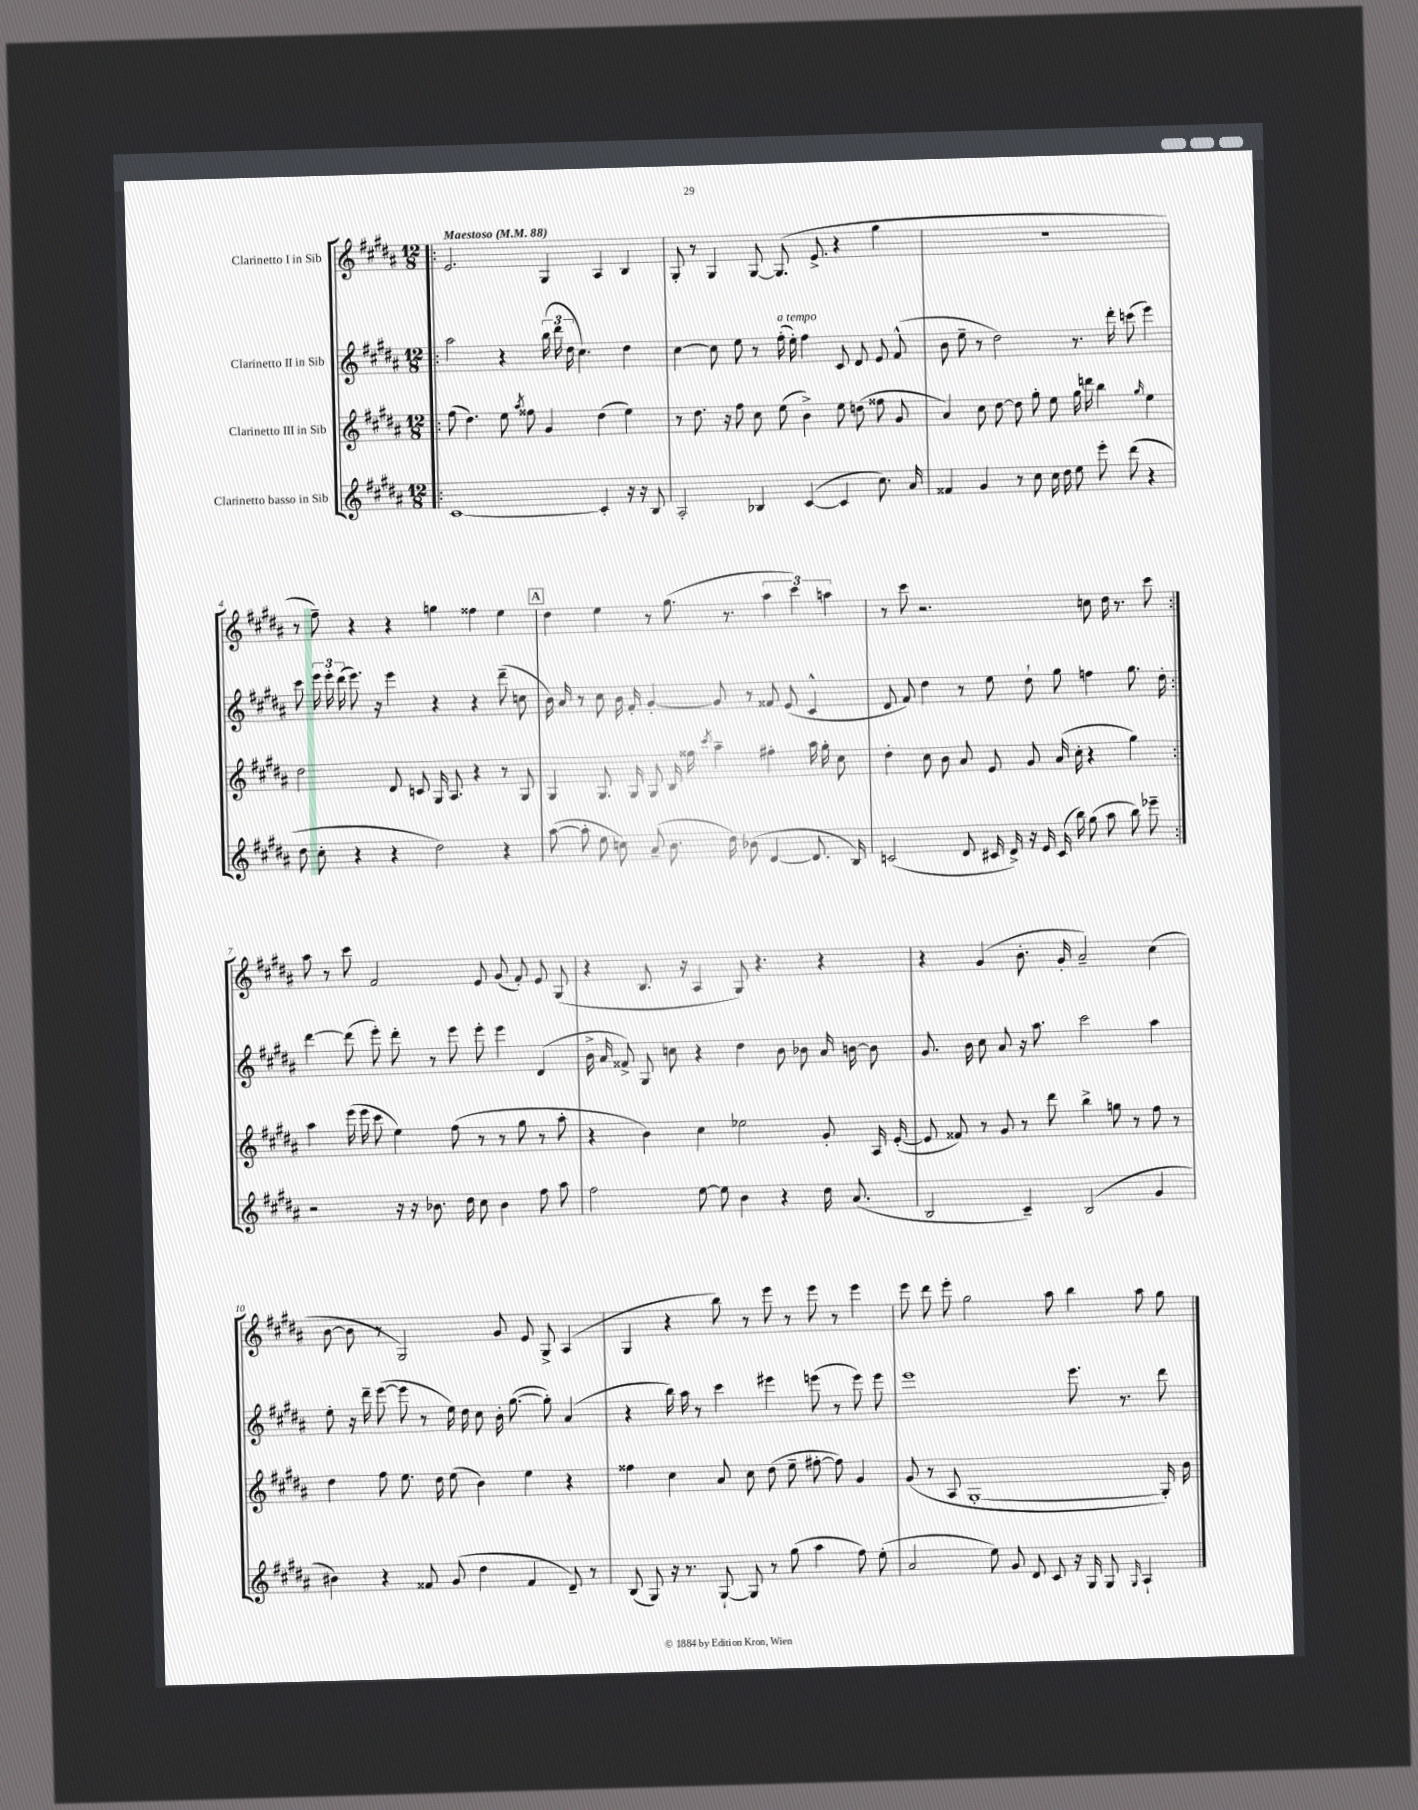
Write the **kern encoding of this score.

**kern	**kern	**kern	**kern
*part4	*part3	*part2	*part1
*staff4	*staff3	*staff2	*staff1
*I"Clarinetto basso in Sib	*I"Clarinetto III in Sib	*I"Clarinetto II in Sib	*I"Clarinetto I in Sib
*clefG2	*clefG2	*clefG2	*clefG2
*k[f#c#g#d#a#]	*k[f#c#g#d#a#]	*k[f#c#g#d#a#]	*k[f#c#g#d#a#]
*M12/8	*M12/8	*M12/8	*M12/8
*MM88	*MM88	*MM88	*MM88
=1!|:	=1!|:	=1!|:	=1!|:
!	!	!	!LO:TX:a:B:t=Maestoso
[1c#	(8ff#\	2aa#\	2.e/
.	4.dd#\)	.	.
.	8ee\	4r	.
.	8qaa#/	.	.
.	8ff##X\	.	.
.	4g#/	(24bb\	4G#/
.	.	24ddd#\	.
.	.	24dd#\	.
.	.	4.cc#\)	.
4c#'/]	(4dd#\	.	4A#/
16r	4ee\)	4dd#\	4B/
16r	.	.	.
8B/	.	.	.
=2	=2	=2	=2
2A#'/	8r	[4cc#\	8G#'/
.	8.dd#\	.	8r
.	.	8cc#\]	4G#/
.	16r	.	.
.	8ff#\	8ee\	.
4B-X/	8cc#\	8r	[8G#/
!	!	!LO:TX:a:i:t=a tempo	!
.	(8ee\	(16ff#'\	(8.G#/]
.	.	16ee'\)	.
([4c#/	4b^\)	4ff#\	.
.	.	.	8.e^/
4c#/]	8ee\	8c#/	4r
.	(8ddn\	8d#/	.
8.cc#\)	8ff##X\	8e/	4gg#\
.	8g#/	(8f#^^/	.
16a#/	.	.	.
=3	=3	=3	=3
4f##X/	4a#/)	8b\	1.r
.	.	8ee~\	.
4g#/	8cc#\	8r	.
.	[8dd#\	2dd#\)	.
8r	8dd#\]	.	.
8cc#\	8gg#'\	.	.
16cc#\	8ee\	.	.
16dd#\	.	.	.
8ee\	16gg#\	8.r	.
.	16dddn\	.	.
8eee'\	4bb\	.	.
.	.	16ddd#'\	.
(8ddd#\	.	(8cccn\	.
.	16qqgg#/	.	.
4r	4ee\	4eee\)	.
!!LO:LB:g=z
=4	=4	=4	=4
8dd#\	2dd#\	8ccc#\	8r
8cc#'\	.	24eee\	8ff#~\)
.	.	24eee'\	.
.	.	(24ddd#\	.
4r	.	8.eee\)	4r
.	.	16r	.
4r	8d#/	4eee\	4r
.	8cn/	.	.
2dd#\)	16G#/	4r	4ggn\
.	8.A#/	.	.
.	4r	4r	4ff##X\
4r	8r	(8ddd#~\	4ee\
.	8G#/	8ccn\	.
!!LO:REH:place=s1:t=A
=5	=5	=5	=5
([8aa#\	4G#/	16b\)	4dd#\
.	.	16a#/	.
8aa#'\]	.	8r	.
8ee\	8.G#/	8cc#\	4ee\
8ccn\)	.	16b\	.
.	16G#/	16f#'/	.
(8a#~/	8G#/	[4g#'/	8r
8.b\	16B/	.	(8.gg#\
.	16ff##X\	.	.
.	8qccc#/	.	.
.	4aa#~\	8g#/]	.
16dd#\)	.	.	8.r
(8b-X\	.	8r	.
[4d#/	4ff#X'\	8f##X/	6aa#\
.	.	(8e/	.
.	.	.	6ccc#\)
8.d#/]	16aa#\	4c#^^/	.
.	16gg#'\	.	.
.	.	.	6aan\
.	8cc#\	.	.
16B/)	.	.	.
=6	=6	=6	=6
(2cn/	4dd#'\	8d#/	8r
.	.	8f#/)	8ccc#\
.	8cc#\	4dd#\	2.r
.	8b\	.	.
8d#/	8a#/	8r	.
16c#X/	8e/	8ee\	.
16d#^/)	.	.	.
16r	8g#/	8dd#`\	.
16e/	.	.	.
(16c#/	(16a#/	8gg#\	.
16bb\)	16cc#'\	.	.
(8gg#\	4r	4ffn\	8ccn\
8aa#\	.	.	16dd#\
.	.	.	8.r
8bb\)	4gg#\)	8.gg#\	.
8eee-X~\	.	.	8ccc#\
.	.	16dd#'\	.
!!LO:LB:g=z
=7:|!	=7:|!	=7:|!	=7:|!
2r	4aa#\	[4ddd#\	8aa#\
.	.	.	8r
.	(16eee\	(8ddd#\]	8ccc#\
.	16eee\	.	.
.	8ccc#\	8eee'\)	2f#/
16r	4ee\)	8ddd#'\	.
16r	.	.	.
8.b-X\	.	8r	.
.	(8ff#\	8eee\	.
16dd#\	.	.	.
8cc#\	8r	8eee'\	8e/
4b-\	8r	4eee\	(8g#/
.	8gg#\	.	8f#'/)
8ff#\	8r	(4d#/	8e/
8aa#\	8aa#'\	.	(8G#/
=8	=8	=8	=8
2ff#\	4r	16b^\	4r
.	.	16a#/	.
.	.	8f##X^/)	.
.	4b\)	8G#/	8.B/
.	.	8ccn\	.
.	.	.	16r
[8ee\	4cc#\	4r	4A#/
8ee\]	.	.	.
4b\	2ee-X\	4dd#\	8G#/)
.	.	.	4.r
4r	.	8b\	.
.	.	8b-X\	.
16dd#\	8g#'/	16a#/	4r
(8.a#/	.	[16bn\	.
.	16A#/	8b\]	.
.	([16e'/	.	.
=9	=9	=9	=9
2B/	8e/]	8.g#/	4r
.	8f##X/)	.	.
.	.	16b\	.
.	8r	8cc#\	(4g#/
.	8g#/	8a#/	.
4c#~/)	8r	16r	8.b'\
.	.	8.aa#\	.
.	8ddd#\	.	.
.	.	.	16g#'/
(2B/	4bb^\	2ccc#\	2a#~/)
.	8ggn\	.	.
.	8r	.	.
4g#/	8ff#\	4aa#\	(4cc#\
.	8r	.	.
!!LO:LB:g=z
=10	=10	=10	=10
4b#X\)	4dd#\	8ee'\	[8b\
.	.	16r	8b\]
.	.	16ddd#~\	.
4r	8ff#\	([8eee\	8r
.	8.ee\	8eee\]	2G#/)
8f##X/	.	8r	.
.	16dd#\	.	.
(8g#/	(8ee\	16ee\)	.
.	.	16dd#\	.
4dd#\	4b\)	8cc#\	.
.	.	16b'\	8g#/
.	.	([8.gg#\	.
4f##/	4ee\	.	8e/
.	.	8gg#'\])	8G#^/
8d#~/)	4r	(4a#/	(4A#/
8r	.	.	.
=11	=11	=11	=11
(8B/	4ff##X\	4r	4G#/
8G#/)	.	.	.
16r	4cc#\	16bb\)	4r
8.r	.	16aa#\	.
.	.	8r	.
[8G#`/	8a#/	4ccc#\	8bb\)
8G#/]	8cc#\	.	8r
8r	(8dd#\	4eee#X\	8eee\
(8gg#\	8ee~\	.	8r
4aa#\	[8ff#X'\	(8eeen\	8eee\
.	8ff#\])	8r	8r
8ff#\)	4g#/	8eee\)	4eee\
(8ee'\	.	8eee\	.
=12	=12	=12	=12
2a#/	(8g#/	1eee	8eee\
.	8r	.	8ddd#\
.	8A#/	.	8eee'\
.	[1G#'	.	2gg#\
8ee\)	.	.	.
8g#/	.	.	.
8d#/	.	.	.
8c#/	.	.	8aa#\
16r	.	8.eee\	4bb\
16G#/	.	.	.
8G#/	.	.	.
.	.	8.r	.
16qqG#/	.	.	.
4A#`/	.	.	8aa#\
.	16G#'/])	8ddd#\	8gg#\
.	16b\	.	.
==	==	==	==
*-	*-	*-	*-
